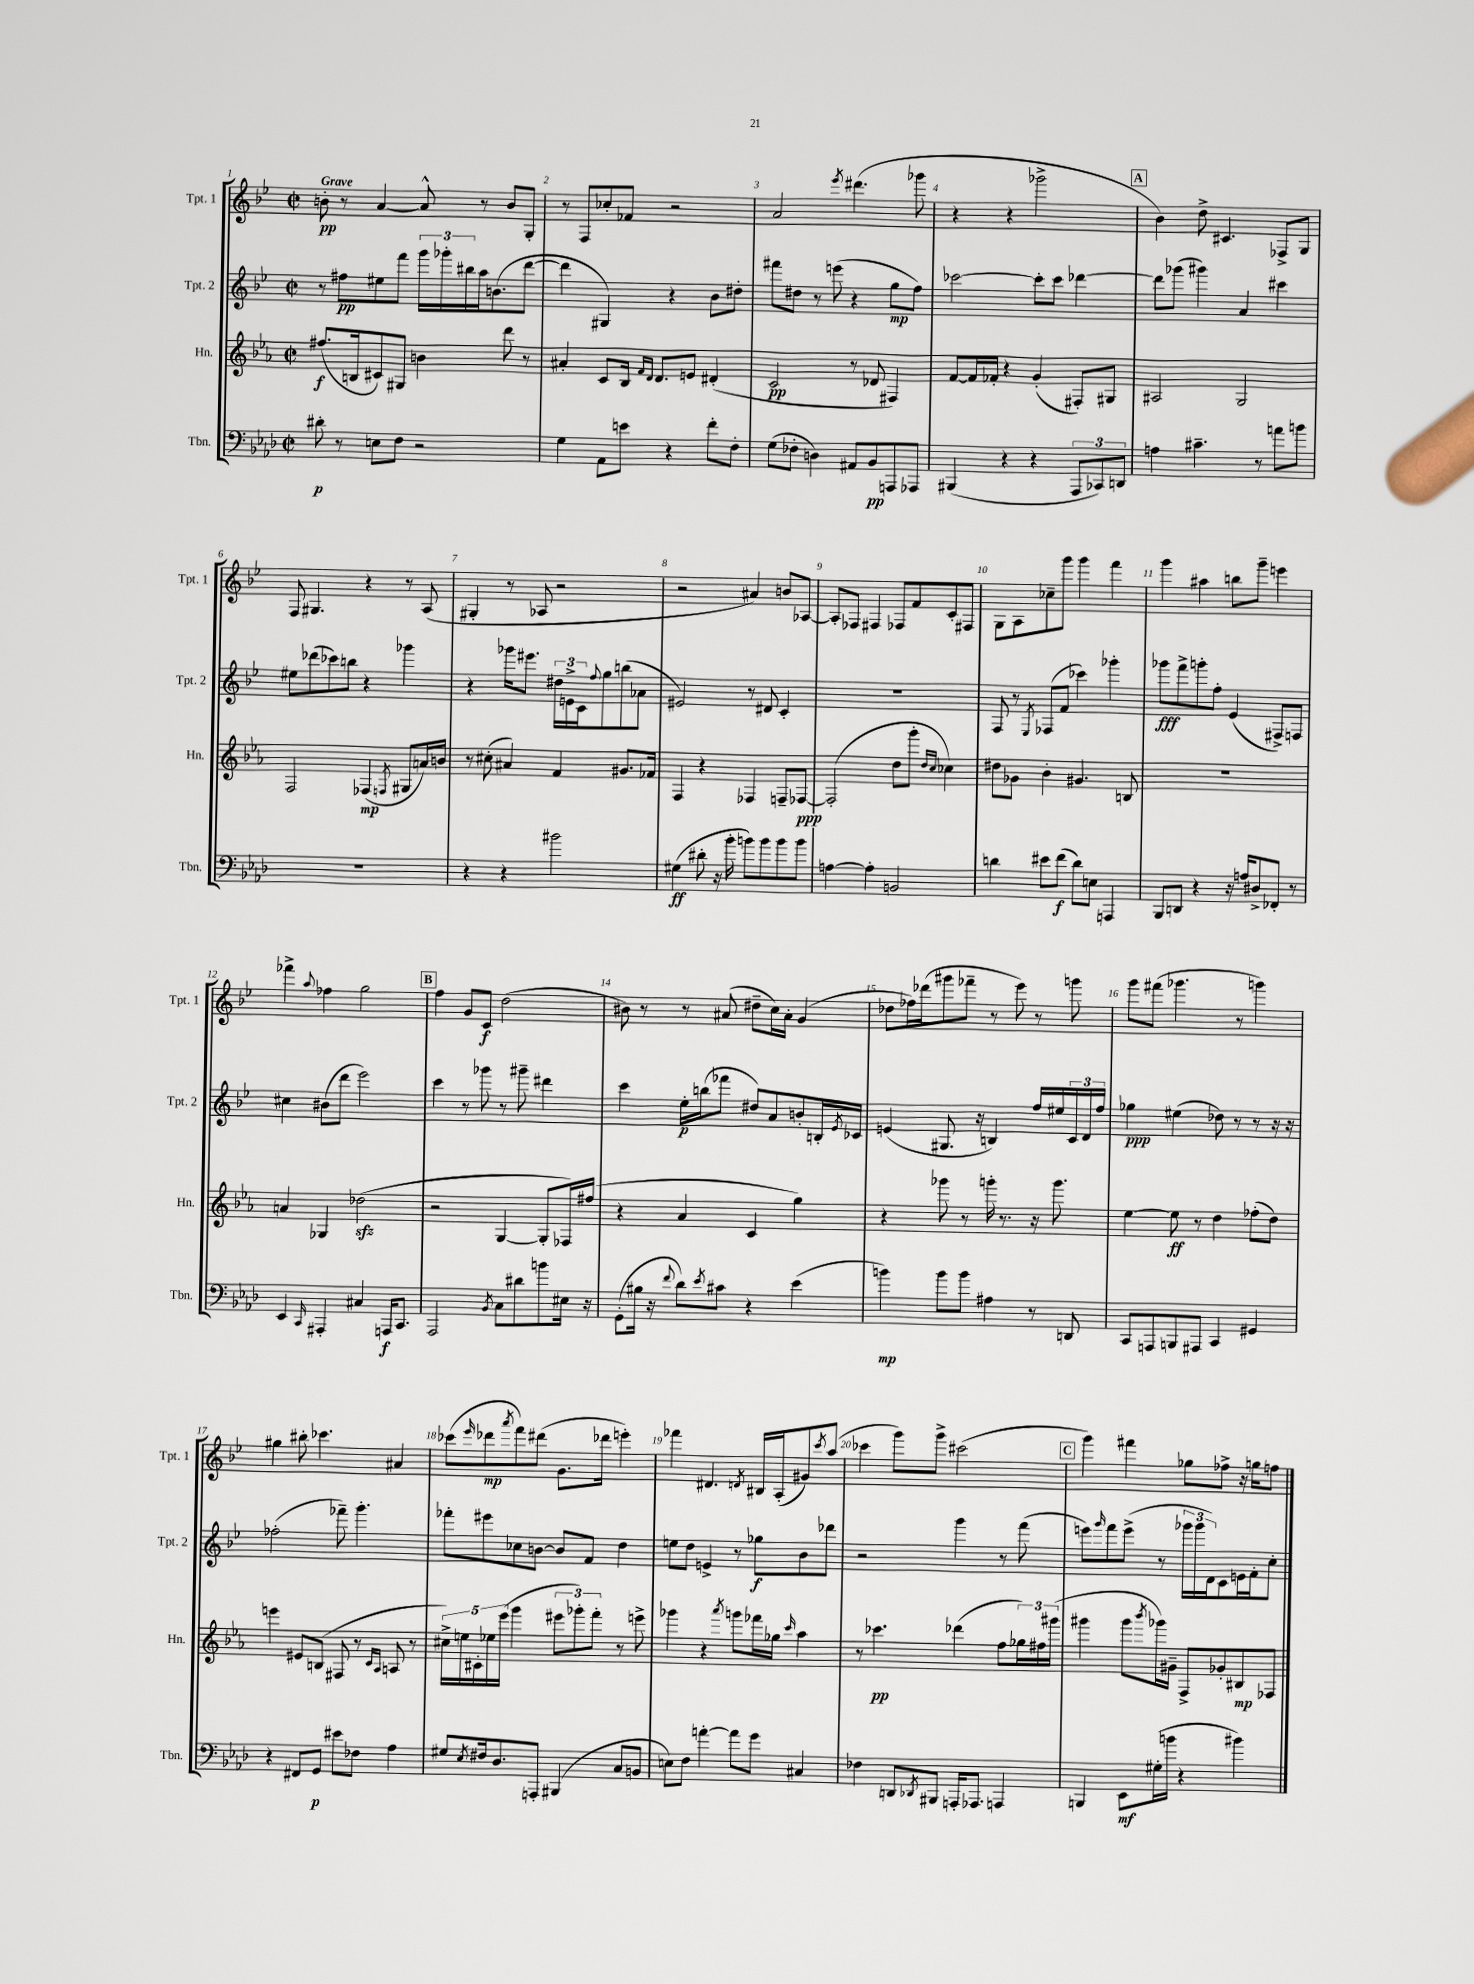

**kern	**kern	**kern	**kern
*staff4	*staff3	*staff2	*staff1
*clefF4	*clefG2	*clefG2	*clefG2
*k[b-e-a-d-]	*k[b-e-a-]	*k[b-e-]	*k[b-e-]
*M2/2	*M2/2	*M2/2	*M2/2
*met(c|)	*met(c|)	*met(c|)	*met(c|)
8d#'	(8.ff#	8r	8b'
8r	.	8ff#	8r
.	16B	.	.
8E	8c#)	8ee#	[4a
8F	8G#	8fff	.
2r	4b	24ggg	8a^^]
.	.	24ggg-'	.
.	.	24bb#	.
.	.	16aa	8r
.	.	(8.b	.
.	8ddd	.	8b
.	8r	[8ddd	8G'
=	=	=	=
4G	4a#'	4ddd]	8r
.	.	.	8F
8AA-	8c	4G#)	8cc-'
8e	16B-	.	8f-
.	16qqf	.	.
.	16qqd	.	.
.	8.d	.	.
4r	.	4r	2r
.	8e	.	.
8f'	(4d#'	8b-	.
8F'	.	8dd#'	.
=	=	=	=
(8G	2c	8fff#	2a
8F-'	.	8dd#	.
4D)	.	8r	.
.	.	(8eee	.
.	.	.	8qeee-
8AA#	8r	4r	(4.ddd#
8BB-	8d-	.	.
8AAA	4F#)	8gg	.
8AAA-	.	8ff)	8ggg-
=	=	=	=
(4BBB#	[8f	[2ccc-	4r
.	16f]	.	.
.	16f-'	.	.
4r	4r	.	4r
4r	(4g'	8ccc-']	2ggg-^
.	.	8ccc-	.
12AAA-	8F#')	[4ddd-	.
12CC-)	.	.	.
.	8G#	.	.
12DD	.	.	.
=	=	=	=
4A	2A#	8ddd-]	4b-)
.	.	(8ggg-	.
4.c#~	.	4ggg#)	8dd^
.	.	.	4.c#
.	2G	4a	.
8r	.	.	.
8a	.	4ccc#	8F-^
8b	.	.	8G
=	=	=	=
1r	2F	8ee#	8F
.	.	(8ddd-	4.G#
.	.	8ccc-)	.
.	.	8bb	.
.	(4F-	4r	4r
.	8qF	.	.
.	8G#	4ggg-	8r
.	16a)	.	(8A
.	16b	.	.
=	=	=	=
4r	8r	4r	4G#'
.	(8cc#'	.	.
4r	4a#)	16ggg-	8r
.	.	8.eee#	.
.	.	.	8A-
2b#	4f	24dd#	2r
.	.	24e^	.
.	.	24c	.
.	.	8qqff	.
.	.	8gg	.
.	8.g#	(8bb	.
.	.	8a-	.
.	16f-	.	.
=	=	=	=
(4G#	4F	2e#)	2r
8d#'	4r	.	.
16r	.	.	.
16b-'	.	.	.
8b)	4F-	8r	4a#)
8b	.	8d#	.
8b	8F~	4c'	8b
8b	[8F-	.	[8A-
=	=	=	=
[4A	(2F-']	1r	8A-']
.	.	.	8F-
4A']	.	.	4F#
2BB	8dd	.	8F-
.	8ggg'	.	8f
.	16qqdd	.	.
.	16qqcc	.	.
.	4cc-)	.	8c'
.	.	.	8F#
=	=	=	=
4d	8dd#	8F	8G
.	8g-	8r	8A
.	.	8qE-	.
8e#	4b-'	(8F-	8cc-~
(8f	.	8f	8ggg
8d)	4.g#	4ccc-)	4ggg
8E	.	.	.
4AAA	.	4ggg-'	4fff
.	8B	.	.
=	=	=	=
8BBB-	1r	8ggg-	4ggg
8DD	.	8fff^	.
4r	.	8ggg'	4aa#
.	.	8ff'	.
16r	.	(4e-	8bb
16A	.	.	.
8D#^	.	.	8ggg~
8FF-'	.	8F#^)	4eee
8r	.	8F	.
=	=	=	=
4EE-	4a	4cc#	4fff-^
16qqCC	.	.	8qqaa
4AAA#'	4G-	(8b#	4ff-
.	.	8ddd	.
4C#	(2dd-	2eee-)	2gg
16AAA	.	.	.
8.CC	.	.	.
=	=	=	=
2AAA-	2r	4ccc	4ff
.	.	8r	8g
.	.	8ggg-	8c
8qBB-	.	.	.
8C	[4G	8r	(2dd
8d#	.	8ggg#~	.
8b	8G']	4ddd#	.
16E#	16F-)	.	.
16r	(16ff#	.	.
=	=	=	=
(8GG'	4r	4ccc	8b#)
16B#	.	.	8r
16r	.	.	.
8qqf	.	.	.
8d-)	4a-	16ee-'	8r
.	.	(16bb	.
8qe-	.	.	.
8c#	.	8fff-	(8a#
4r	4c	8dd#)	8dd#~
.	.	8a	16cc)
.	.	.	16a#'
(4e-	4gg)	8b'	(4g
.	.	16B'	.
.	.	8qe-	.
.	.	16c-	.
=	=	=	=
4b)	4r	(4e	8dd-
.	.	.	16ff-)
.	.	.	(16ddd-
8b	8ggg-	8.G#	8ggg#
8b	8r	.	8fff-~
.	.	16r	.
4A#	16ggg'	4B)	8r
.	8.r	.	.
.	.	.	8eee-)
8r	16r	16ff	8r
.	8.ggg	16ee#	.
8DD	.	24c	8ggg
.	.	24d	.
.	.	24ff	.
=	=	=	=
8CC	[4ee-	4gg-	8ggg
8AAA	.	.	(8fff#
8BBB	8ee-]	(4ee#	4.ggg-
8AAA#	8r	.	.
4CC	4dd	8dd-)	.
.	.	8r	8r
4GG#	(8ff-'	8r	4ggg)
.	8dd)	16r	.
.	.	16r	.
=	=	=	=
4r	4eee	(2ff-'	4gg#
8FF#	8e#	.	8bb#'
8GG	(8B	.	4.ccc-
8e#	8F#	8fff-~)	.
8F-	8r	4.ggg'	.
.	16qqc	.	.
.	16qqA-	.	.
4A-	8A	.	4a#
.	8r	.	.
=	=	=	=
8G#	20cc#^)	8fff-'	(8ccc-
.	20ee	.	.
.	20c#'	.	.
8qE-	.	.	16qqeee-
16F#	.	8eee#	8ddd-
.	20ee-	.	.
8.D-	.	.	.
.	(20eee-	.	.
.	.	.	8qaaa
.	4ggg	8cc-	8fff)
8AAA'	.	[8b	(8ddd#
(4BBB#	12eee#	8b]	8.g
.	12ggg-')	.	.
.	.	8f	.
.	12fff'	.	.
.	.	.	16ddd-
8C	8r	4dd	4eee')
8BB	8eee^	.	.
=	=	=	=
8E)	4ggg-	8ee	4fff-
8F	.	8dd	.
[4a'	4r	4e^	4.d#
.	8qaaa-	.	.
8a]	8ggg	8r	.
.	.	.	8qd
8g	16fff-	8gg-	16B#
.	16gg-	.	(16A'
.	16qqccc	.	.
4C#	4aa-	8b-	8g#)
.	.	.	8qccc
.	.	8ddd-	(8aa
=	=	=	=
4F-	8r	2r	4ccc-
.	4.ccc-	.	.
8DD	.	.	8ggg)
8qDD-	.	.	.
8BBB#	.	.	8ggg^
16AAA'	(4ddd-	4ggg	(2ccc#
8.AAA-	.	.	.
4AAA	8ff	8r	.
.	24gg-)	(8fff	.
.	24ff#	.	.
.	(24ggg#	.	.
=	=	=	=
4BBB	4ggg#	8eee)	4ggg)
.	.	16qqggg	.
.	.	8fff	.
8EE-	8ggg#	(8eee^	4fff#
.	8qbbb-	.	.
(16G#'	16ggg-)	8r	.
16b	16g#~	.	.
4r	8F^	24ggg-	8gg-
.	.	24ggg-	.
.	.	24d)	.
.	8g-'	8c	8ff-^
4b#)	8B#	16e	16r
.	.	16f'	16gg
.	8F-	8cc'	8ff
==	==	==	==
*-	*-	*-	*-
